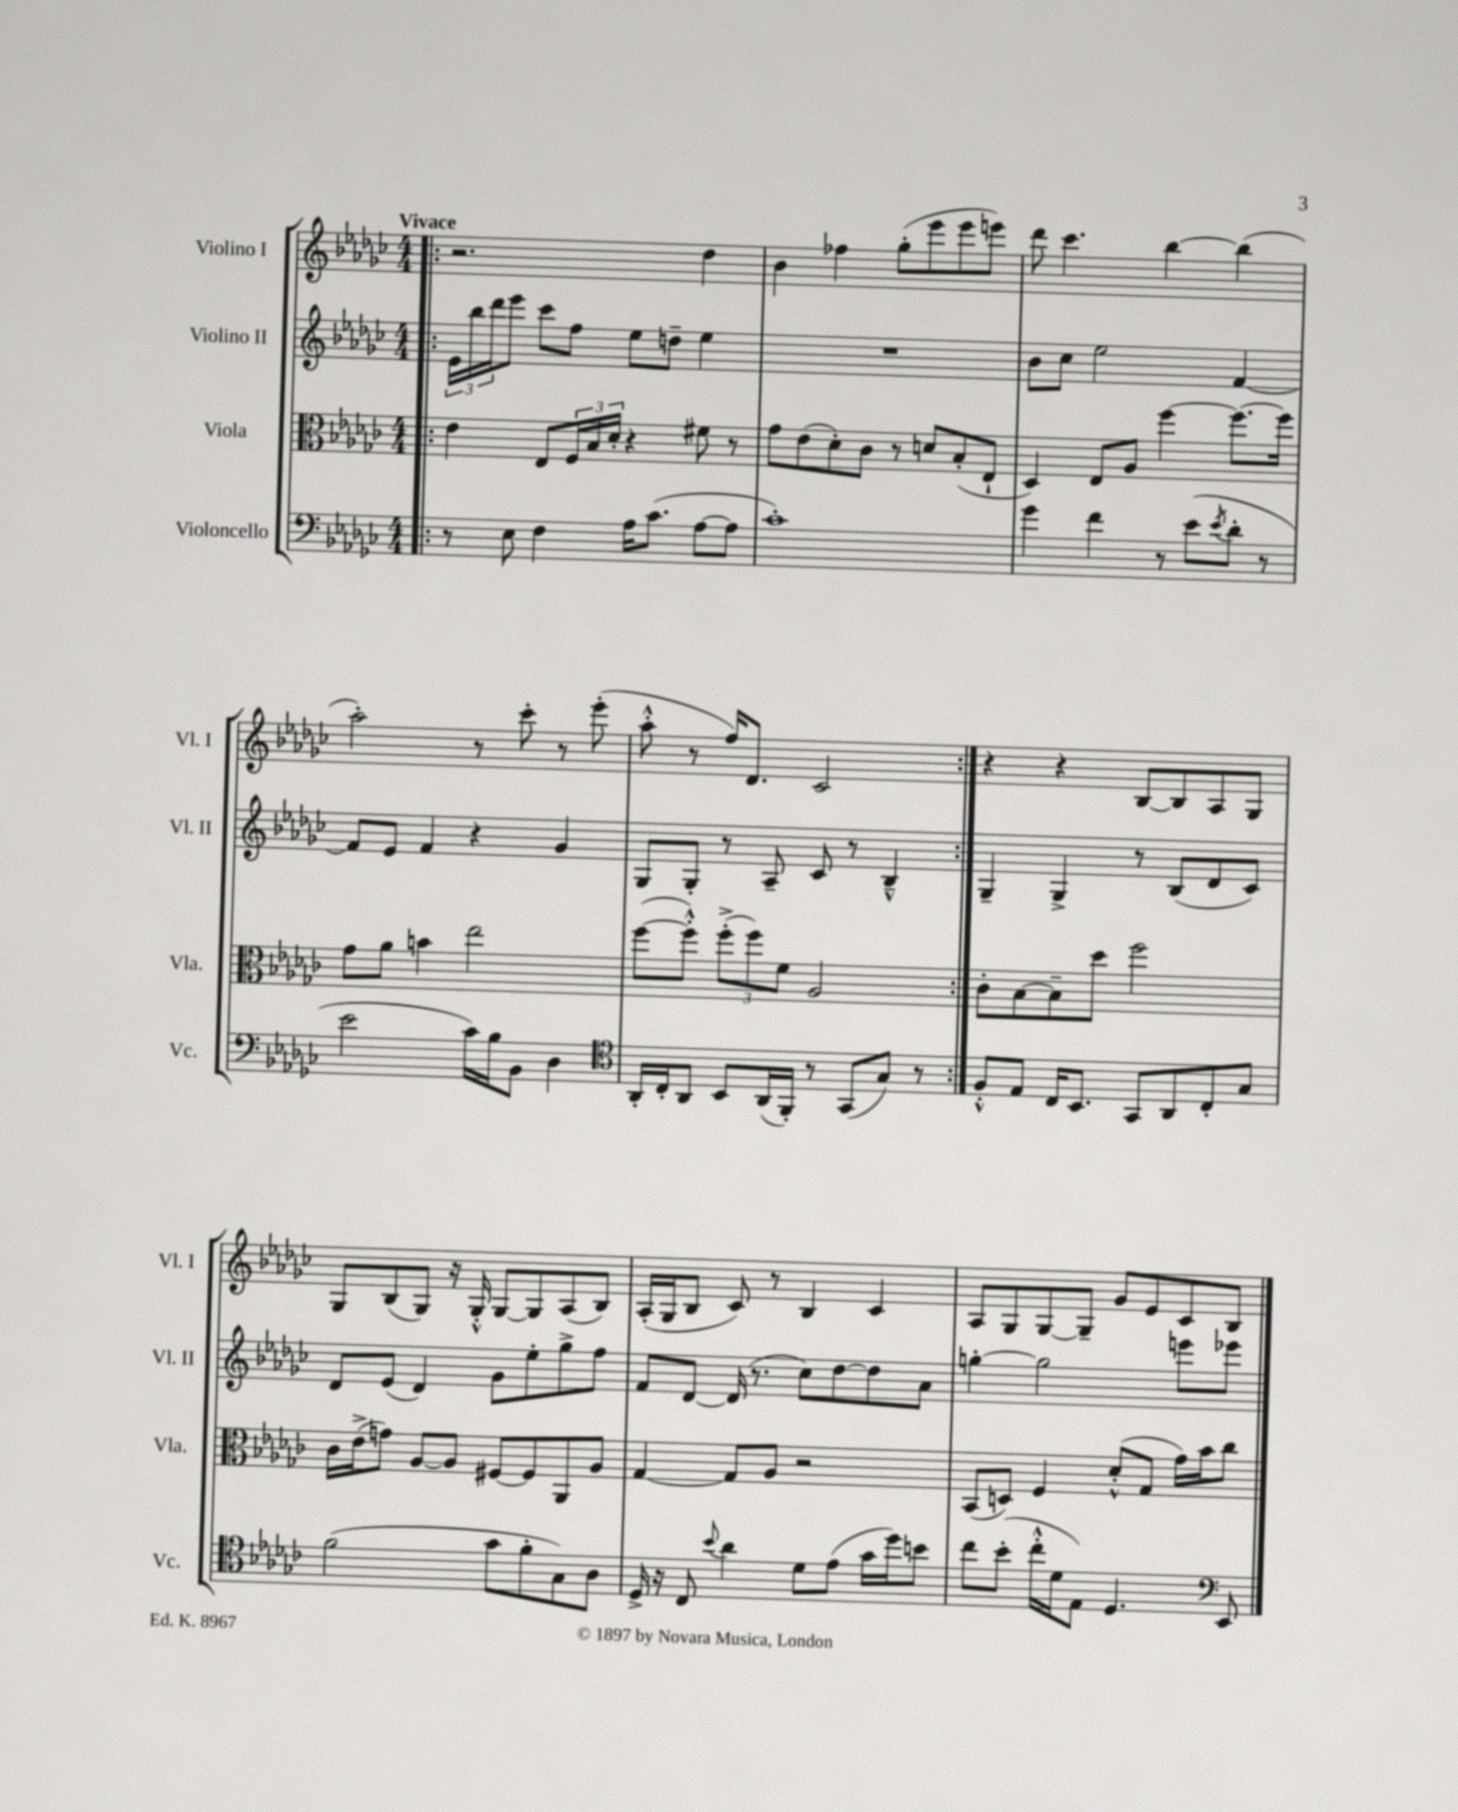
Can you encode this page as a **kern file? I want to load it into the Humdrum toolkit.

**kern	**kern	**kern	**kern
*part4	*part3	*part2	*part1
*staff4	*staff3	*staff2	*staff1
*I"Violoncello	*I"Viola	*I"Violino II	*I"Violino I
*I'Vc.	*I'Vla.	*I'Vl. II	*I'Vl. I
*clefF4	*clefC3	*clefG2	*clefG2
*k[b-e-a-d-g-c-]	*k[b-e-a-d-g-c-]	*k[b-e-a-d-g-c-]	*k[b-e-a-d-g-c-]
*M4/4	*M4/4	*M4/4	*M4/4
=1!|:	=1!|:	=1!|:	=1!|:
!	!	!	!LO:TX:a:B:t=Vivace
8r	4e-\	24e-\LL	2.r
.	.	24bb-\	.
.	.	24ddd-\J	.
8E-\	.	8eee-\J	.
4F\	8E-/L	8ccc-\L	.
.	24F/L	8ff\J	.
.	24B-/	.	.
.	24d-'/JJ	.	.
16A-\KL	4r	8ee-\L	.
(8.c-\J	.	.	.
.	.	8ddn~\J	.
[8A-\L	8f#X\	4ee-\	4dd-\
8A-\J]	8r	.	.
=2	=2	=2	=2
1c-')	8g-\L	1r	4b-\
.	(8e-\	.	.
.	8d-'\)	.	4ff-X\
.	8c-\J	.	.
.	8r	.	(8gg-'\L
.	8dn/L	.	8eee-\
.	(8B-'/	.	8eee-\
.	8E-`/J	.	8eeen\J)
=3	=3	=3	=3
4g-\	4D-/)	8b-\L	8ddd-\
.	.	8cc-\J	4.ccc-\
4f\	8E-/L	2ee-\	.
.	8A-/J	.	.
8r	[4ff\	.	[4bb-\
(8e-\L	.	.	.
8qe-/	.	.	.
8d-'\J	8.ff\L_	[4f/	(4bb-\]
8r	.	.	.
.	16ff\Jk]	.	.
!!LO:LB:g=z
=4	=4	=4	=4
2e-\	8g-\L	8f/L]	2aa-'\)
.	8a-\J	8e-/J	.
.	4bn\	4f/	.
16c-\LL)	2ee-\	4r	8r
16B-\J	.	.	.
8BB-\J	.	.	8ccc-'\
4D-\	.	4g-/	8r
.	.	.	(8eee-'\
=5	=5	=5	=5
*clefC4	*	*	*
16AA-'/LL	([8ff\L	8G-/L	8aa-'^^\
16C-'/J	.	.	.
8AA-/J	8ff'^^\J])	8G-'/J	8r
8BB-/L	(12ff'^\L	8r	16ff/KL)
.	.	.	8.d-/J
.	12ff\)	.	.
(16AA-/L	.	8A-~/	.
.	12f\J	.	.
16FF'/JJ)	.	.	.
8r	2A-/	8c-/	2c-/
(8GG-/L	.	8r	.
8G-/J)	.	4B-~^^/	.
8r	.	.	.
=6:|!	=6:|!	=6:|!	=6:|!
8F'^^/L	8c-'\L	4G-~/	4r
8E-/J	[8B-\	.	.
16C-/KL	8B-~\]	4G-^/	4r
8.BB-/J	.	.	.
.	8dd-\J	.	.
8GG-/L	2ff\	8r	[8B-/L
8AA-/	.	(8B-/L	8B-/]
8C-'/	.	8d-/	8A-/
8G-/J	.	8c-/J)	8G-/J
!!LO:LB:g=z
=7	=7	=7	=7
(2f\	16c-\LL	8d-/L	8G-/L
.	(16e-^\J	.	.
.	8gn\J)	(8e-/J	(8B-/
.	[8A-/L	4d-/)	8G-/J)
.	8A-/J]	.	16r
.	.	.	16G-'^^/
8g-\L	[8F#X/L	8g-\L	[8G-/L
8f'\	8F#/]	8ee-'\	8G-/]
8G-\)	8AA-/	8gg-^\	(8A-/
8A-\J	8A-/J	8ff\J	8B-/J)
=8	=8	=8	=8
16D-^/	[4G-/	8f/L	(16A-'/LL
16r	.	.	16G-/J
8C-/	.	[8d-/J	8B-/J
8qqb-/	.	.	.
4a-\	8G-/L]	(16d-/]	8c-/)
.	.	8.r	.
.	8A-/J	.	8r
8d-\L	2r	8cc-\L)	4B-/
(8e-\J	.	[8dd-\	.
16g-\LL	.	8dd-\]	4c-/
16dd-\J)	.	.	.
8bn\J	.	8a-\J	.
=9	=9	=9	=9
8cc-\L	(8BB-/L	[4ggn'\	8A-/L
(8b-'\J	8Dn/J)	.	8G-/
16cc-'^^\LL	4F/	2gg\]	[8G-/
16d-\J	.	.	.
8E-\J)	.	.	8G-~/J]
4.D-/	(8d-'^^/L	.	8g-/L
.	8G-/J	.	8e-/
.	16g-\LL)	8eeen\L	8c-/
.	16b-\J	.	.
*clefF4	*	*	*
8EE-/	8cc-\J	8eee-X\J	8B-/J
==	==	==	==
*-	*-	*-	*-
